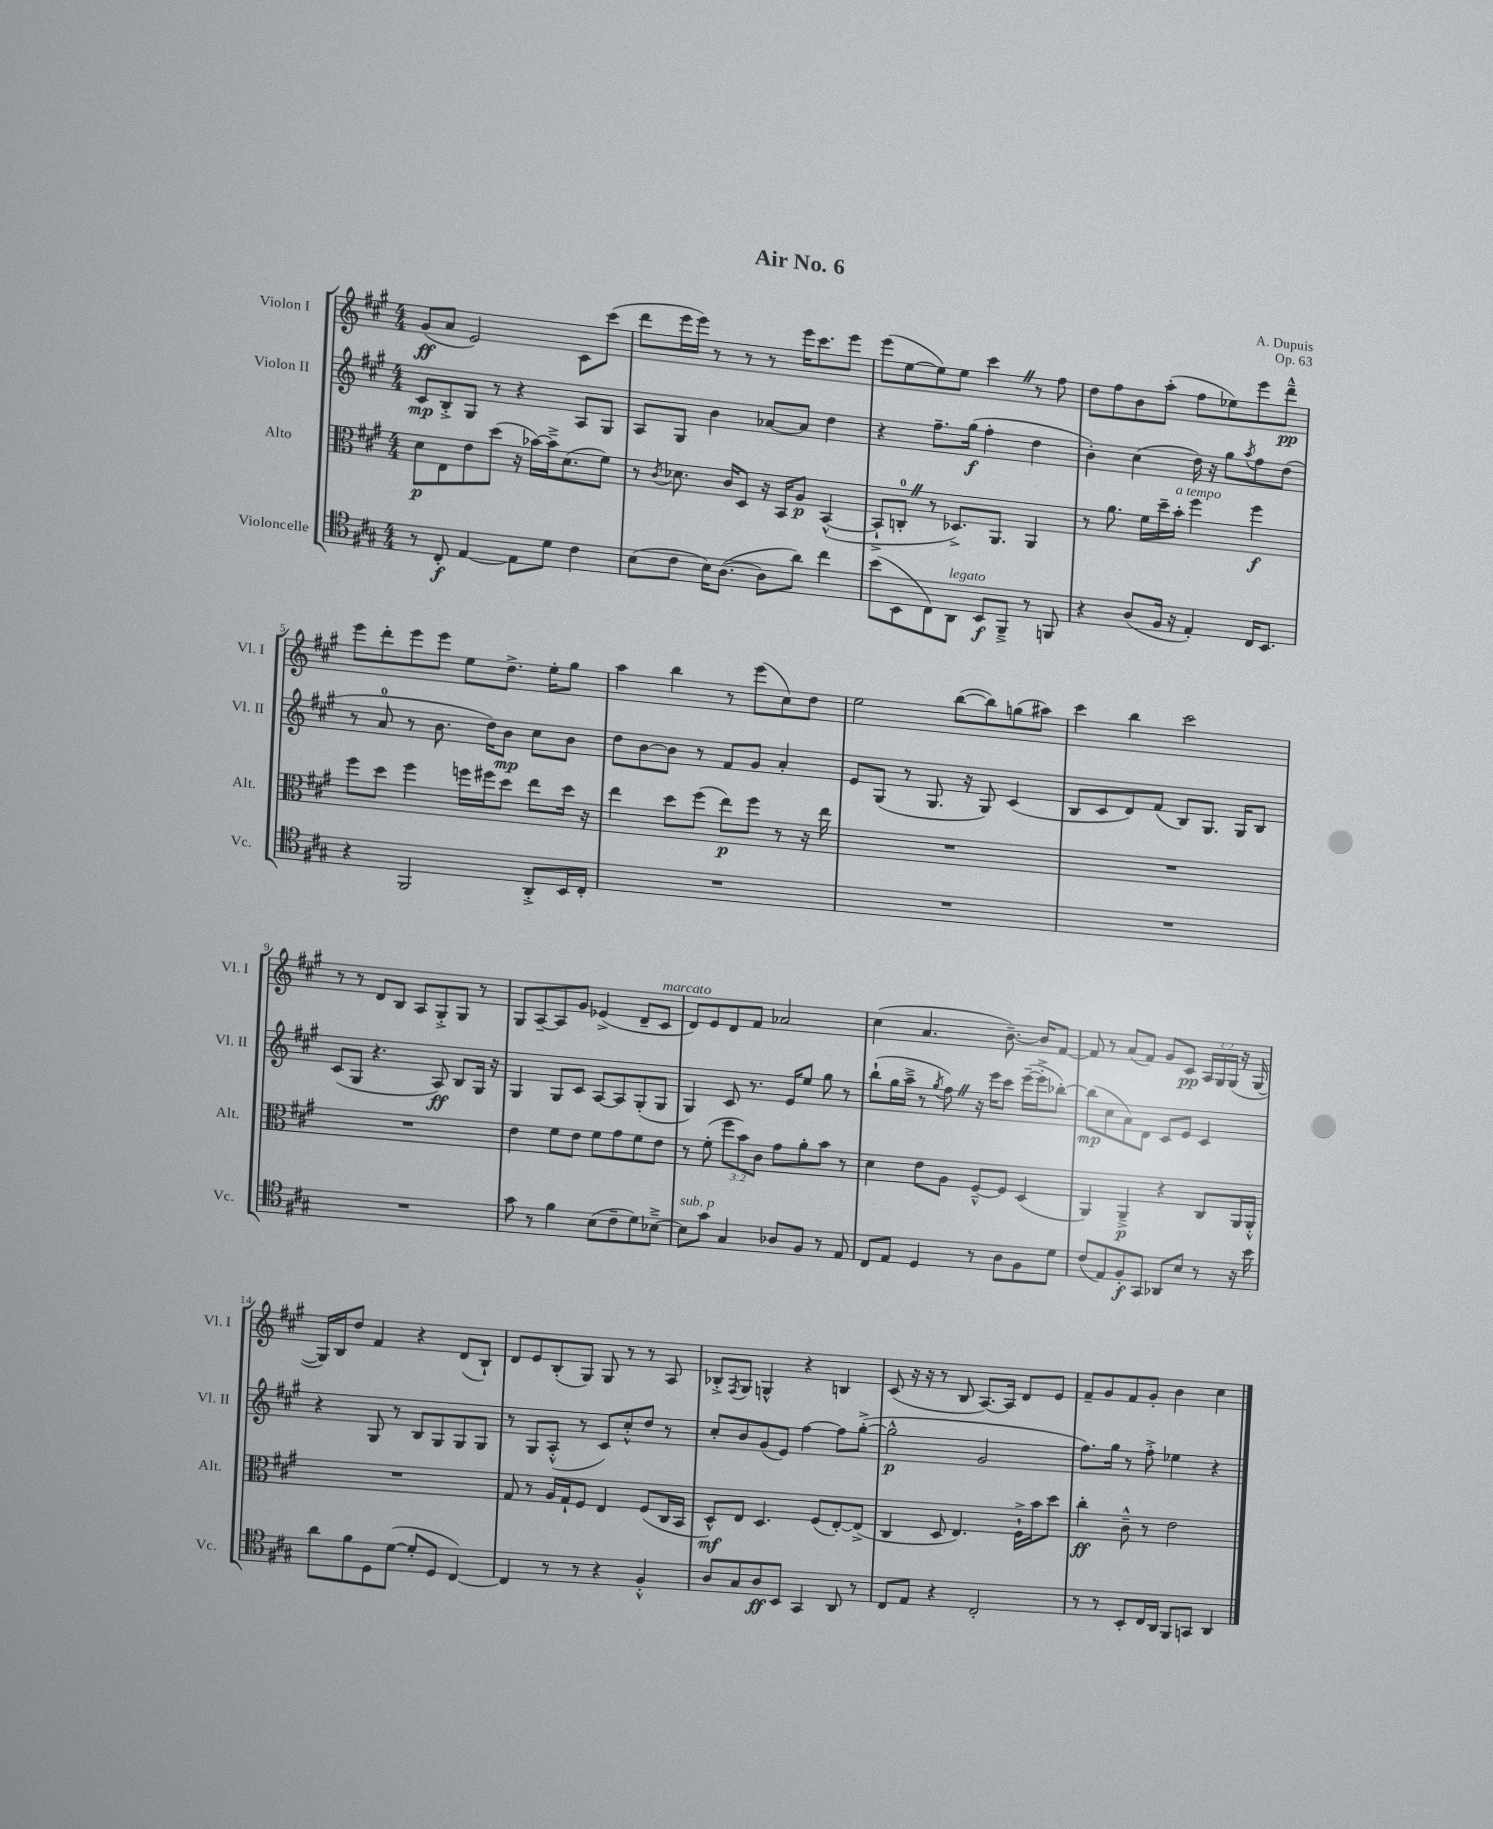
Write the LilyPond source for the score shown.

\header { title = "Air No. 6" composer = "A. Dupuis" opus = "Op. 63" }
<<
\new StaffGroup <<
\new Staff = "s0" \with { instrumentName = "Violon I" shortInstrumentName = "Vl. I" } {
    \clef treble \key a \major \numericTimeSignature \time 4/4 \override Staff.TupletNumber.text = #tuplet-number::calc-fraction-text
    gis'8\ff( a'8 e'2) cis'8 cis'''8( |
    d'''8 e'''16 e'''16) r8 r8 r8 e'''16 cis'''8. e'''8 |
    e'''8( e''8~ e''8) e''8 cis'''4 \once \override BreathingSign.text = \markup { \musicglyph "scripts.caesura.straight" } \breathe r8 fis''8 |
    d''8 fis''8 b'8 a''8-.( fis''8 ees''8) e'''8 d'''8---^\pp |
    e'''8 d'''8-. e'''8 e'''8 e''8 d''8.-> e''16-. gis''8 |
    a''4 b''4 r8 e'''8( cis''8) d''8 |
    e''2 b''8~( b''8) g''8( ais''8) |
    cis'''4 b''4 cis'''2 |
    r8 r8 d'8 b8 a8 gis8-.-> gis8 r8 |
    gis8 a8~-- a8 gis'8 ees'4->( d'8-- cis'8^\markup { \italic "marcato" } |
    d'8) e'8 d'8 fis'8 aes'2 |
    cis''4( a'4. b'8.~--) b'16 fis'8~ |
    fis'8 r8 a'8( fis'8) gis'8 cis'8\pp \tuplet 3/2 { a16 gis16 gis16( } r16 gis16~ |
    gis16) b16 d''8 fis'4 r4 d'8( b8-!) |
    d'8 e'8 b8-.( gis8) gis8 r8 r8 a8 |
    bes8-.-> \acciaccatura { fis8 } gis8 g4-^ r4 b4 |
    cis'8( r16 r16 r8 b8 a8.~) a16 d'8 e'8 |
    fis'8-- gis'8 fis'8 gis'8-. b'4 cis''4 \bar "|." |
}
\new Staff = "s1" \with { instrumentName = "Violon II" shortInstrumentName = "Vl. II" } {
    \clef treble \key a \major \numericTimeSignature \time 4/4
    cis'8\mp b8-.-> gis8 r8 r4 a8 gis8 |
    a8 gis8 b'4 aes'8~ aes'8 d''4 |
    r4 fis''8.-- gis''16\f( fis''4-. d''4 |
    b'4-.) cis''4( d''16) r16 gis''8 \acciaccatura { a''8 } fis''8 d''8( |
    r8 a'8-0 r8 b'8. d''16) b'8\mp cis''8 b'8 |
    d''8 b'8~ b'8 r8 fis'8 gis'8 a'4-. |
    e'8 gis8( r8 gis8. r16 gis8) cis'4( |
    b8 cis'8 d'8) fis'8( b8) gis8. gis16 b8 |
    cis'8( gis8 r4. a8\ff) b8 gis16 r16 |
    gis4 gis8 cis'8 a8~ a8 gis8-.( gis8 |
    gis4) cis'8 r8. e'16 e''8 gis''8 r8 |
    b''8-!( gis''16 a''16---> r8 \acciaccatura { gis''8 } fis''8) \once \override BreathingSign.text = \markup { \musicglyph "scripts.caesura.straight" } \breathe r16 e'''16 cis'''8 e'''16~--( e'''16-.-> bes''8~-.) |
    bes''8\mp( cis''8 a'8) d'8 cis'8 e'8 cis'4 |
    r4 gis8 r8 b8 gis8 gis8 gis8 |
    r8 gis8 a8-.-^( r8 cis'8) cis''8-.-^ d''8 r8 |
    cis''8-. b'8 gis'8( e'8) fis''4~ fis''8 gis''8~-.->( |
    gis''2-^\p gis'2 |
    fis''8.) gis''16 r8 fis''8-.-> ees''4 r4 \bar "|." |
}
\new Staff = "s2" \with { instrumentName = "Alto" shortInstrumentName = "Alt." } {
    \clef alto \key a \major \numericTimeSignature \time 4/4 \override Staff.TupletNumber.text = #tuplet-number::calc-fraction-text
    d'8\p e8 e'8 d''8( r16 bes'16~) bes'16---> d'8.( fis'8) |
    r8 \acciaccatura { cis'8 } des'8. cis'16 d8 r16 b,16 a8\p b,4~-^( |
    b,8-!-> c8-0-. \once \override BreathingSign.text = \markup { \musicglyph "scripts.caesura.straight" } \breathe r8 des8.->) a,8. a,4 |
    r8 a'8. fis'16 d''16-- b'16-.^\markup { \italic "a tempo" } fis''4 fis''4\f |
    fis''8 d''8 fis''4 f''16 fis''16 d''8 e''8 d''16 r16 |
    e''4 d''8 fis''8( e''8\p) fis''8 r8 r16 e''16 |
    R1 |
    R1 |
    R1 |
    e'4 fis'8 e'8 fis'8 gis'8 fis'8 e'8 |
    r8 fis'8-.( \tuplet 3/2 { fis''8 b'8) cis'8 } gis'8 a'8-. b'8 r8 |
    d'4 e'8 a8 fis8~---^ fis8 d4( |
    a,4) a,4--->\p r4 cis8 a,16 a,16-.-^ |
    R1 |
    gis8 r8 a16 gis16-! fis8 e4 fis8( cis16 b,16 |
    d8-^\mf) e8 d4. fis8( e8~-.) e8->( |
    cis4 d8 e4.) fis16-!-> b'16 d''8 |
    cis''4-.\ff cis'8---^ r8 e'2 \bar "|." |
}
\new Staff = "s3" \with { instrumentName = "Violoncelle" shortInstrumentName = "Vc." } {
    \clef tenor \key a \major \numericTimeSignature \time 4/4
    r8 cis8-.\f e4~ e8 d'8 cis'4 |
    b8( cis'8 b16) a8.~( a8 a'8) cis''4 |
    b'8( b,8 cis8) a,8^\markup { \italic "legato" } b,8\f fis,8---> r8 f,8 |
    r4 a8( fis16 r16 e4-.) cis16 b,8. |
    r4 fis,2 a,8-.-> b,16 cis16-. |
    R1 |
    R1 |
    R1 |
    R1 |
    gis'8 r8 fis'4 b8( cis'8-- d'8) bes8~---> |
    bes8^\markup { \italic "sub. p" } gis'8 gis4 aes8 fis8 r8 e8 |
    cis8 e8 d4 r8 a8 fis8 d'8 |
    cis'8( e8) fis8-.\f gis,8 aes,8 b8 r8 r16 b'16 |
    a'8 fis'8 d8 d'8~( d'8-. d8 cis4~) |
    cis4 r8 r8 r4 fis4-.-^ |
    a8 gis8 a8\ff b,8 gis,4 a,8 r8 |
    cis8 e8 r4 cis2-. |
    r8 r8 b,8-. cis16 a,16 fis,8 g,8 a,4 \bar "|." |
}
>>
>>
